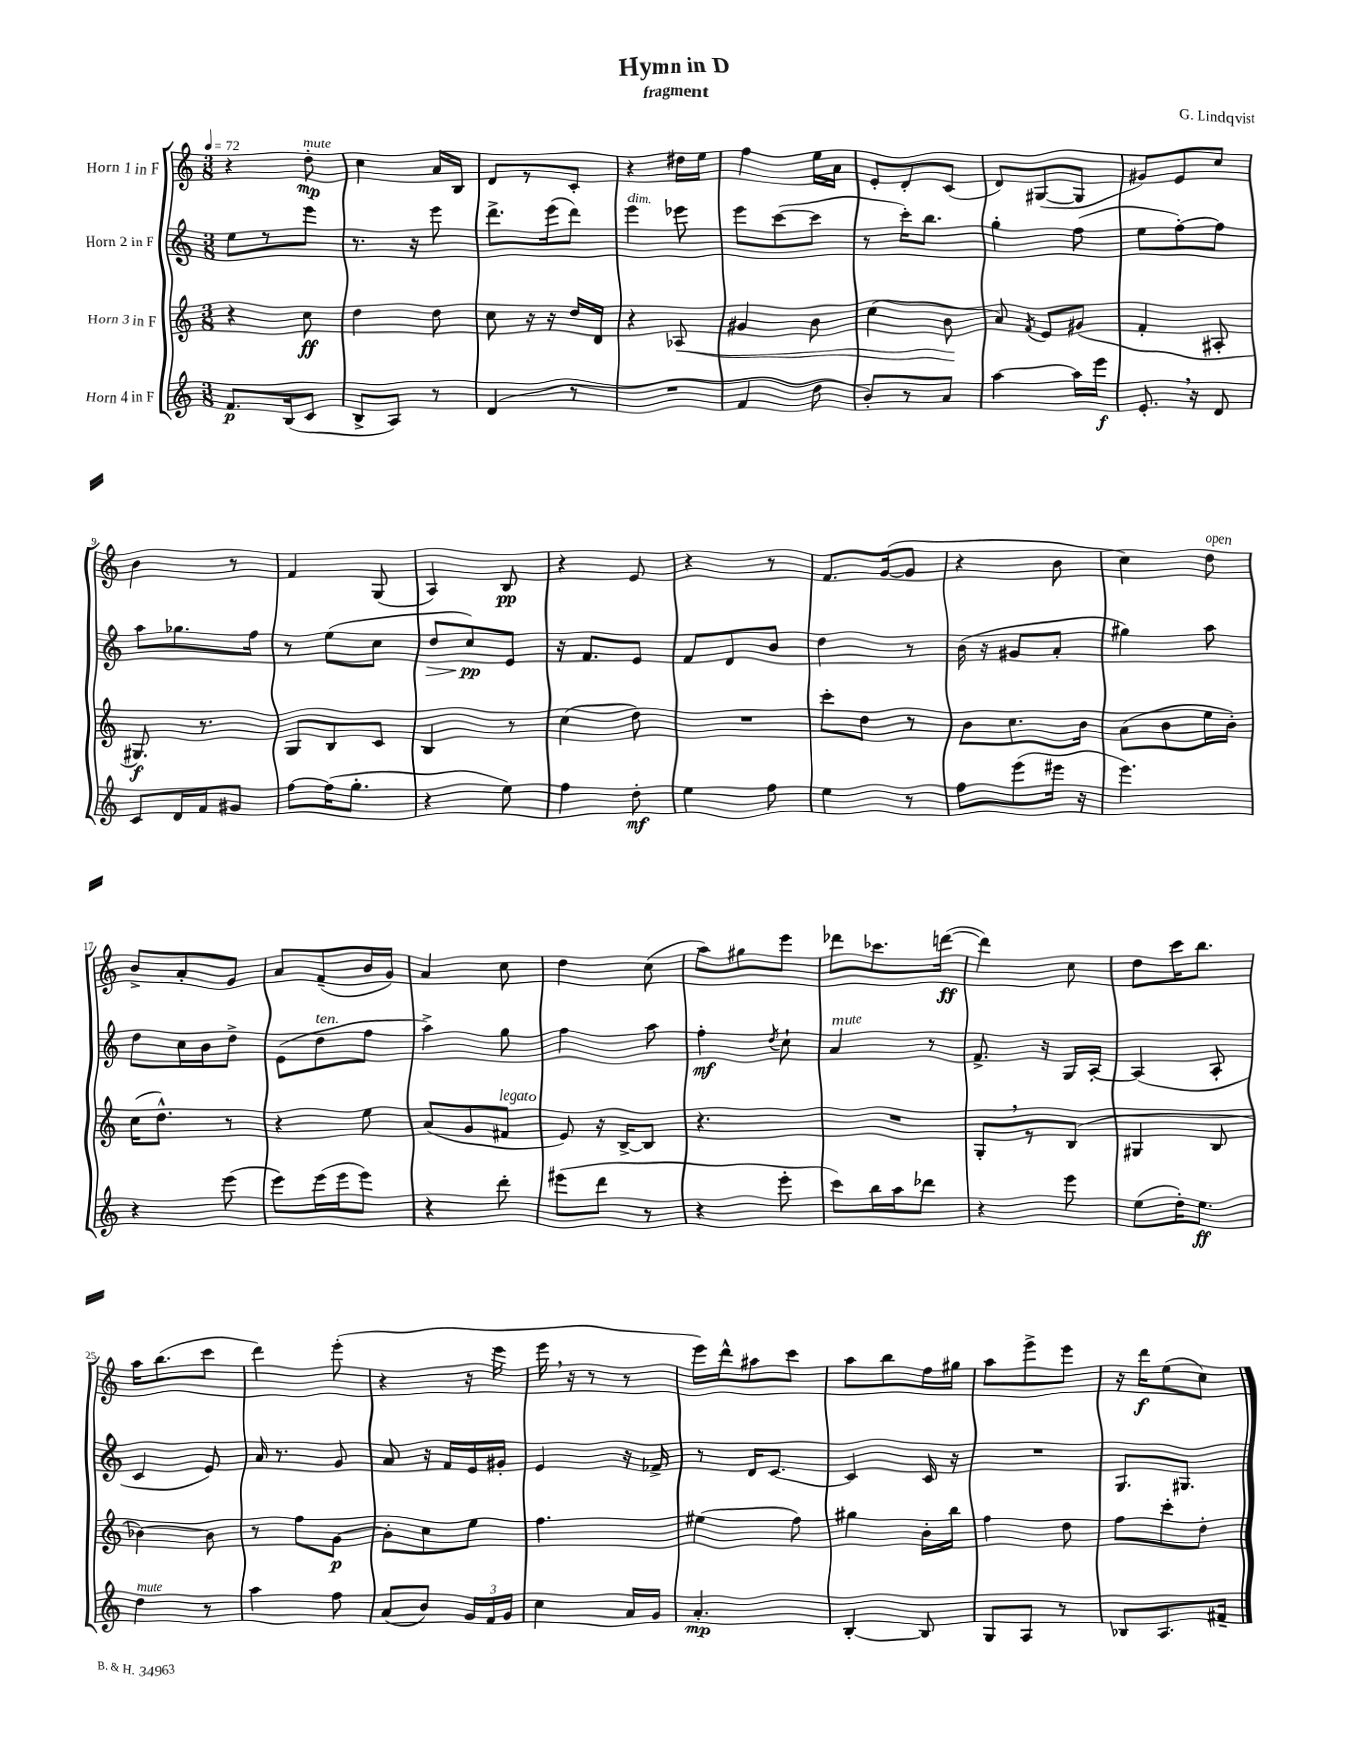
\header { title = "Hymn in D" composer = "G. Lindqvist" subtitle = "fragment" }
<<
\new StaffGroup <<
\new Staff = "s0" \with { instrumentName = "Horn 1 in F" } {
    \clef treble \key c \major \numericTimeSignature \time 3/8 \tempo 4 = 72
    \autoBeamOff r4 d''8-.\mp^\markup { \italic "mute" } |
    c''4 a'16[ b16] |
    d'8[ r8 c'8]-. |
    r4 dis''16[ e''16] |
    f''4 e''16[ a'16] |
    e'8[-. d'8-. c'8]( |
    d'8[) gis8~( gis8] |
    gis'8[) e'8 c''8] |
    b'4 r8 |
    f'4 g8( |
    a4) b8\pp |
    r4 e'8 |
    r4 r8 |
    f'8.[ g'16~( g'8] |
    r4 b'8 |
    c''4) d''8^\markup { \italic "open" } |
    b'8[-> a'8-. g'8] |
    a'8[ f'8--( b'16 g'16]) |
    a'4 c''8 |
    d''4 c''8( |
    a''8[) gis''8 e'''8] |
    des'''8[ ces'''8. d'''16]~\ff( |
    d'''4) c''8 |
    d''8[ c'''16 b''8.] |
    a''16[ b''8.( c'''8] |
    d'''4) e'''8-.( |
    r4 r16 e'''16 |
    e'''16 \breathe r16 r8 r8 |
    e'''16[) d'''16-^ ais''8 c'''8] |
    a''8[ b''8 f''16 gis''16] |
    a''8[ e'''8-> e'''8] |
    r16 d'''16[\f e''8( c''8]) \bar "|." |
}
\new Staff = "s1" \with { instrumentName = "Horn 2 in F" } {
    \clef treble \key c \major \numericTimeSignature \time 3/8
    \autoBeamOff e''8[ r8 e'''8] |
    r8. r16 e'''8 |
    d'''8.[-> e'''16( d'''8]) |
    e'''4^\markup { \italic "dim." } ees'''8 |
    e'''8[ c'''8~( c'''8] |
    r8 c'''16[-.) b''8.] |
    g''4-. f''8( |
    e''8[ f''8~-.) f''8] |
    a''8[ ges''8. f''16] |
    r8 e''8[( c''8] |
    d''8[\> c''8\pp\!) e'8] |
    r16 f'8.[ e'8] |
    f'8[ d'8 b'8] |
    d''4 r8 |
    b'16( r16 gis'8[ a'8]-. |
    gis''4) a''8 |
    d''8[ c''16 b'16 d''8]-> |
    e'8[( d''8^\markup { \italic "ten." } f''8] |
    a''4->) g''8 |
    f''4 a''8 |
    f''4-.\mf \acciaccatura { d''8 } c''8-! |
    a'4^\markup { \italic "mute" } r8 |
    f'8.-> r16 g16[ a16]~-. |
    a4( a8-. |
    c'4 e'8) |
    a'16 r8. g'8 |
    a'8 r16 f'16[ e'16 gis'16]-. |
    e'4 r16 fes'16-> |
    r8 d'16[ c'8.]~ |
    c'4 c'16 r16 |
    R4. |
    g8.[ gis8.] \bar "|." |
}
\new Staff = "s2" \with { instrumentName = "Horn 3 in F" } {
    \clef treble \key c \major \numericTimeSignature \time 3/8
    \autoBeamOff r4 c''8\ff |
    d''4 d''8 |
    c''8 r16 r16 d''16[ d'16] |
    r4 aes8\< |
    gis'4 b'8 |
    c''4( b'8\! |
    a'8) \acciaccatura { f'8 } e'8[ gis'8]( |
    f'4-. ais8-. |
    gis8.\f) r8. |
    g8[ b8 c'8] |
    b4 r8 |
    c''4( d''8) |
    R4. |
    c'''8[-. d''8] r8 |
    b'8[ c''8. b'16] |
    a'8[( b'8 e''16 b'16]-.) |
    c''16[( d''8.]-^) r8 |
    r4 e''8 |
    a'8[( g'8 fis'8]^\markup { \italic "legato" } |
    e'8) r16 b16[~-> b8] |
    r4. |
    R4. |
    g8[-. \breathe r8 b8]( |
    gis4 b8 |
    bes'4~) bes'8 |
    r8 f''8[ g'8]~\p |
    g'8[-. c''8 e''8] |
    f''4. |
    eis''4( f''8) |
    gis''4 b'16[-. b''16] |
    f''4 d''8 |
    f''8[ c'''8-. d''8]-. \bar "|." |
}
\new Staff = "s3" \with { instrumentName = "Horn 4 in F" } {
    \clef treble \key c \major \numericTimeSignature \time 3/8
    \autoBeamOff f'8.[\p b16( c'8] |
    b8[-> a8]) r8 |
    d'4( r8 |
    R4. |
    f'4 d''8 |
    b'8[-.) r8 a'8] |
    a''4~ a''16[ e'''16]\f |
    e'8.-. \breathe r16 d'8 |
    c'8[ d'16 f'16 gis'8] |
    f''8[~ f''16( g''8.]-. |
    r4 e''8) |
    f''4 d''8-.\mf |
    e''4 f''8 |
    e''4 r8 |
    f''8[ e'''8( eis'''16] r16 |
    e'''4.) |
    r4 e'''8( |
    e'''8[) e'''16( e'''16 e'''8]) |
    r4 d'''8-. |
    eis'''8[( d'''8] r8 |
    r4 e'''8-. |
    c'''8[) b''16 a''16 des'''8] |
    r4 e'''8 |
    e''8[( d''16-.) e''8.]\ff |
    d''4^\markup { \italic "mute" } r8 |
    a''4 f''8 |
    a'8[( b'8]) \tuplet 3/2 { g'16[ f'16 g'16] } |
    c''4 a'16[ g'16] |
    a'4.-.\mp |
    b4~-. b8 |
    g8[ a8] r8 |
    bes8[ a8. fis'16]-- \bar "|." |
}
>>
>>
